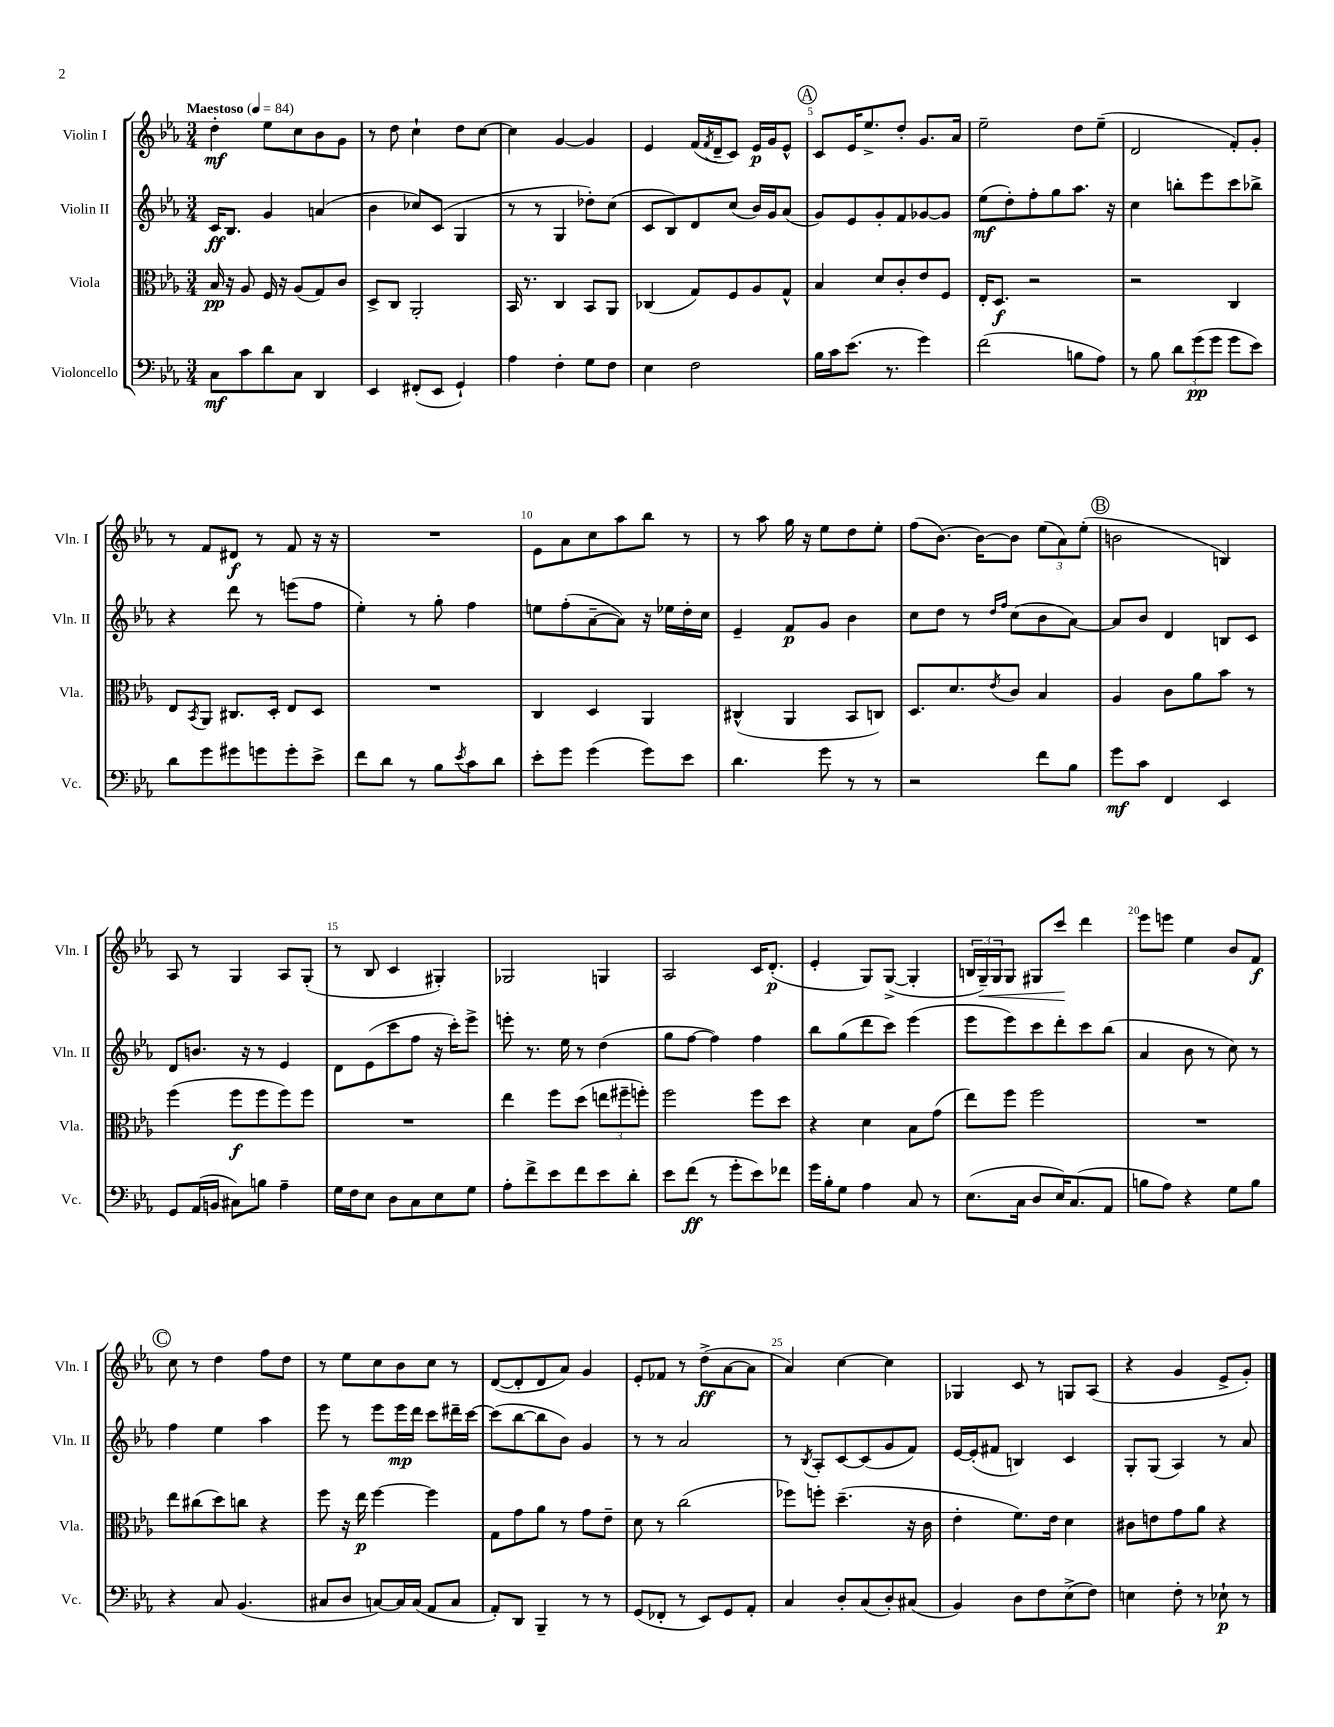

**kern	**kern	**kern	**kern
*staff4	*staff3	*staff2	*staff1
*clefF4	*clefC3	*clefG2	*clefG2
*k[b-e-a-]	*k[b-e-a-]	*k[b-e-a-]	*k[b-e-a-]
*M3/4	*M3/4	*M3/4	*M3/4
*MM84	*MM84	*MM84	*MM84
8C\L	16B-/	16c/LK	4dd'\
.	16r	8.B-/J	.
8c\	8A-/	.	.
8d\	16F/	4g/	8ee-\L
.	16r	.	.
8C\J	(8A-/L	.	8cc\
4DD/	8G/)	(4a/	8b-\
.	8c/J	.	8g\J
=	=	=	=
4EE-/	8D^/L	4b-\	8r
.	8C/J	.	8dd\
(8FF#'/L	2AA-'/	8cc-/L)	4cc`\
8EE-/J	.	(8c/J	.
4GG`/)	.	4G/	8dd\L
.	.	.	[8cc\J
=	=	=	=
4A-\	16BB-/	8r	4cc\]
.	8.r	.	.
.	.	8r	.
4F'\	4C/	4G/	[4g/
8G\L	8BB-/L	8dd-'\L)	4g/]
8F\J	8AA-/J	(8cc\J	.
=	=	=	=
4E-\	(4C-/	8c/L	4e-/
.	.	8B-/)	.
2F\	8G/L)	8d/	(16f/LL
.	.	.	8qf/
.	.	.	16d~/J
.	8F/	(8cc/J	8c/J)
.	8A-/	16b-/LL)	16e-/LL
.	.	16g/J	16g/J
.	8G^^/J	(8a-/J	8e-^^/J
=	=	=	=
16B-\LL	4B-/	8g/L)	8c/L
16c\J	.	.	.
(8.e-\J	.	8e-/	16e-/K
.	.	.	8.ee-^/
.	8d/L	8g'/	.
8.r	.	.	.
.	8c'/	8f/	8dd'/J
4g\)	8e-/	[8g-/	8.g/L
.	8F/J	8g-/]J	.
.	.	.	16a-/Jk
=	=	=	=
(2f\	16E-'/LK	(8ee-\L	2ee-~\
.	8.D/J	.	.
.	.	8dd'\)	.
.	2r	8ff'\	.
.	.	8gg\	.
8B\L	.	8.aa-\J	8dd\L
8A-\J)	.	.	(8ee-~\J
.	.	16r	.
=	=	=	=
8r	2r	4cc\	2d/
8B-\	.	.	.
12d\L	.	8bb'\L	.
(12g\	.	.	.
.	.	8eee-\	.
12g\J	.	.	.
8g\L	4C/	8ccc\	8f'/L)
8e-\J)	.	8bb-^\J	8g'/J
=	=	=	=
8d\L	8E-/L	4r	8r
.	8qBB-/	.	.
8g\	8AA-/J	.	8f/L
8g#\	8.C#/L	8ddd\	8d#/J
8g\	.	8r	8r
.	16D'/Jk	.	.
8g'\	8E-/L	(8eee\L	8f/
8e-^\J	8D/J	8ff\J	16r
.	.	.	16r
=	=	=	=
8f\L	2.r	4ee-'\)	2.r
8d\J	.	.	.
8r	.	8r	.
8B-\L	.	8gg'\	.
8qe-/	.	.	.
8c\	.	4ff\	.
8d\J	.	.	.
=	=	=	=
8e-'\L	4C/	8ee\L	8e-\L
8g\J	.	(8ff'\	8a-\
(4g\	4D/	[8a-~\	8cc\
.	.	8a-\]J)	8aa-\
8g\L)	4AA-/	16r	8bb-\J
.	.	16ee-\LL	.
8e-\J	.	16dd'\	8r
.	.	16cc\JJ	.
=	=	=	=
4.d\	(4C#^^/	4e-~/	8r
.	.	.	8aa-\
.	4AA-/	8f/L	16gg\
.	.	.	16r
8g\	.	8g/J	8ee-\L
8r	8BB-/L	4b-\	8dd\
8r	8C/J)	.	8ee-'\J
=	=	=	=
2r	8.D/L	8cc\L	(8ff\L
.	.	8dd\J	[8.b-\J)
.	8.d/	.	.
.	.	8r	.
.	.	.	16b-\_LK
.	.	16qqdd/LL	.
.	8qe-/	16qqff/JJ	.
.	8c/J	(8cc\L	8b-\]J
8f\L	4B-/	8b-\	(12ee-\L
.	.	.	12a-\)
8B-\J	.	[8a-\J)	.
.	.	.	(12ee-'\J
=	=	=	=
8g\L	4A-/	8a-/]L	2b\
8c\J	.	8b-/J	.
4FF/	8c\L	4d/	.
.	8a-\	.	.
4EE-/	8b-\J	8B/L	4B/)
.	8r	8c/J	.
=	=	=	=
8GG/L	(4ff\	8d/L	8A-/
(16AA-/L	.	8.b/J	8r
16BB/JJ	.	.	.
8C#\L)	8ff\L	.	4G/
.	.	16r	.
8B\J	8ff\	8r	.
4A-~\	8ff\)	4e-/	8A-/L
.	8ff\J	.	(8G'/J
=	=	=	=
16G\LL	2.r	8d\L	8r
16F\J	.	.	.
8E-\J	.	(8e-\	8B-/
8D\L	.	8ccc\	4c/
8C\	.	8ff\J	.
8E-\	.	16r	4G#'/)
.	.	16ccc'\LK)	.
8G\J	.	8eee-^\J	.
=	=	=	=
8A-'\L	4ee-\	8eee'\	2G-/
8f^\	.	8.r	.
8e-\	8ff\L	.	.
.	.	16ee-\	.
8f\	(8dd\J	8r	.
8e-\	12ee\L	(4dd\	4G/
.	12ff#~\	.	.
8d'\J	.	.	.
.	12ff'\J)	.	.
=	=	=	=
8e-\L	2ff\	8gg\L	2A-/
(8f\J	.	[8ff\J	.
8r	.	4ff\])	.
8g'\L	.	.	.
8e-\)	8ff\L	4ff\	16c/LK
.	.	.	(8.d'/J
8f-\J	8dd\J	.	.
=	=	=	=
16g\LL	4r	8bb-\L	4e-'/
16B-'\J	.	.	.
8G\J	.	(8gg\	.
4A-\	4d\	8ddd\	8G/L)
.	.	8ccc\J)	([8G^/J
8C/	8B-\L	(4eee-\	4G'/]
8r	(8g\J	.	.
=	=	=	=
(8.E-\L	8ee-\L)	8eee-\L	24B/LL
.	.	.	24G~/)
.	.	.	24G/J
.	8ff\J	8eee-\)	8G/J
16C\Jk	.	.	.
8D/L	2ff\	8ccc\	8G#/L
16E-/K)	.	8ddd'\	8ccc/J
(8.C/	.	.	.
.	.	8ccc\	4ddd\
8AA-/J	.	(8bb-\J	.
=	=	=	=
8B\L	2.r	4a-/	8eee-\L
8A-\J)	.	.	8eee\J
4r	.	8b-\	4ee-\
.	.	8r	.
8G\L	.	8cc\)	8b-/L
8B\J	.	8r	8f/J
=	=	=	=
4r	8ee-\L	4ff\	8cc\
.	(8cc#\	.	8r
8C/	8dd\)	4ee-\	4dd\
(4.BB-/	8cc\J	.	.
.	4r	4aa-\	8ff\L
.	.	.	8dd\J
=	=	=	=
8C#/L	8ff\	8eee-\	8r
8D/J	16r	8r	8ee-\L
.	16ee-\	.	.
[8C/L)	[4ff\	8eee-\L	8cc\
16C/]L	.	16eee-\L	8b-\
(16C/JJ	.	16ddd\JJ	.
8AA-/L	4ff\]	8ccc\L	8cc\J
8C/J	.	16ddd#~\L	8r
.	.	[16ccc\JJ	.
=	=	=	=
8AA-'/L)	8G\L	(8ccc\]L	([8d/L
8DD/J	8g\	[8bb-\	8d'/]
4BBB-~/	8a-\J	8bb-\]	8d/
.	8r	8b-\J)	8a-/J)
8r	8g\L	4g/	4g/
8r	8e-~\J	.	.
=	=	=	=
(8GG/L	8d\	8r	8e-'/L
8FF-'/J	8r	8r	8f-/J
8r	(2cc\	2a-/	8r
8EE-/L)	.	.	(8dd^\L
8GG/	.	.	[8a-\
8AA-'/J	.	.	8a-\]J
=	=	=	=
4C/	8ff-\L)	8r	4a-/)
.	.	8qB-/	.
.	8ff'\J	8A-'/L	.
8D'/L	(4.dd~\	[8c/	[4cc\
(8C/	.	(8c/]	.
8D'/)	.	8g/	4cc\]
(8C#/J	16r	8f/J)	.
.	16c\	.	.
=	=	=	=
4BB-/)	4e-'\	[16e-/LL	4G-/
.	.	(16e-'/]J	.
.	.	8f#/J	.
8D\L	8.f\L)	4B/)	8c/
8F\	.	.	8r
.	16e-\Jk	.	.
(8E-^\	4d\	4c/	8G/L
8F\J)	.	.	(8A-/J
=	=	=	=
4E\	8c#\L	8G'/L	4r
.	8e\	(8G/J	.
8F'\	8g\	4A-/)	4g/
8r	8a-\J	.	.
8E-`\	4r	8r	8e-^/L
8r	.	8a-/	8g'/J)
==	==	==	==
*-	*-	*-	*-
